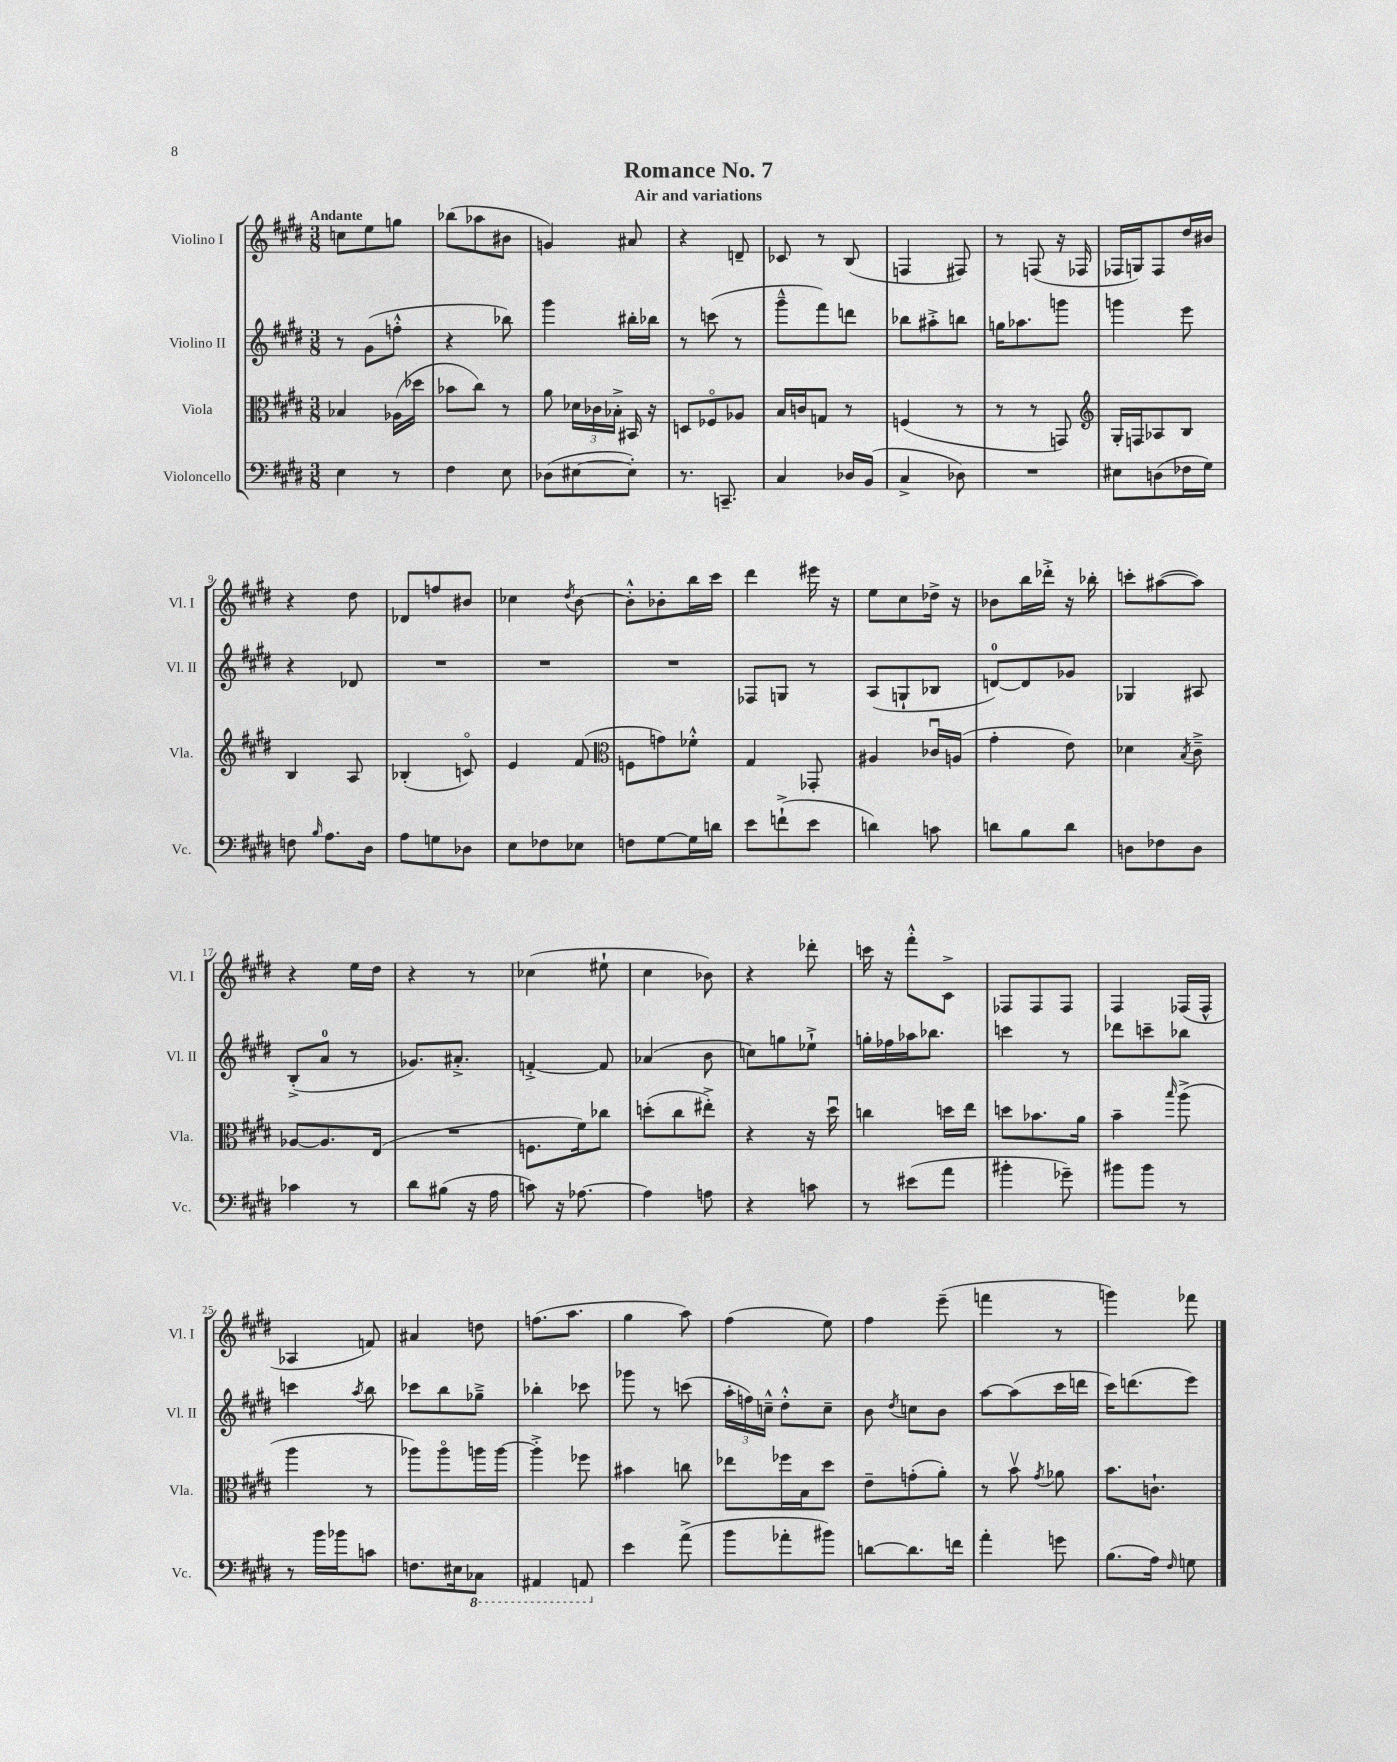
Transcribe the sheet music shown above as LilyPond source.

\header { title = "Romance No. 7" subtitle = "Air and variations" }
<<
\new StaffGroup <<
\new Staff = "s0" \with { instrumentName = "Violino I" shortInstrumentName = "Vl. I" } {
    \clef treble \key e \major \numericTimeSignature \time 3/8 \tempo "Andante"
    \autoBeamOff c''8[ e''8 g''8] |
    bes''8[( aes''8 bis'8] |
    g'4) ais'8 |
    r4 d'8-- |
    ces'8 r8 b8( |
    f4 fis8) |
    r8 f8( r16 fes16 |
    fes16[ g16) fes8 dis''16 bis'16] |
    r4 dis''8 |
    des'8[ f''8 bis'8] |
    ces''4 \acciaccatura { dis''8 } b'8~ |
    b'8[-.-^ bes'8-. b''16 cis'''16] |
    dis'''4 eis'''16 r16 |
    e''8[ cis''8 des''16]-> r16 |
    bes'8[ b''16 des'''16]-.-> r16 bes''16-. |
    c'''8[-. ais''8~( ais''8]) |
    r4 e''16[ dis''16] |
    r4 r8 |
    ces''4( eis''8-! |
    cis''4 bes'8) |
    r4 des'''8-. |
    c'''16 r16 fis'''8[-.-^ cis'8]-> |
    fes8[ fes8 fes8] |
    fis4 fes16[( fes16]-^ |
    aes4 f'8) |
    ais'4 d''8 |
    f''8.[( a''8.] |
    gis''4 a''8) |
    fis''4( e''8) |
    fis''4 e'''8--( |
    f'''4 r8 |
    g'''4) fes'''8 \bar "|." |
}
\new Staff = "s1" \with { instrumentName = "Violino II" shortInstrumentName = "Vl. II" } {
    \clef treble \key e \major \numericTimeSignature \time 3/8
    \autoBeamOff r8 gis'8[( f''8]-.-^ |
    r4 bes''8) |
    gis'''4 bis''16[-. bes''16] |
    r8 c'''8( r8 |
    gis'''8[---^ fis'''8) d'''8] |
    bes''8[ ais''8-.-> b''8] |
    g''16[ aes''8. g'''8] |
    g'''4 e'''8 |
    r4 des'8 |
    R4. |
    R4. |
    R4. |
    fes8[ g8] r8 |
    a8[( g8-! bes8] |
    d'8[-0~) d'8 ges'8] |
    ges4 ais8 |
    b8[-.->( a'8]-0 r8 |
    ges'8.[) ais'8.]-.-> |
    f'4~-.-> f'8 |
    aes'4( b'8 |
    c''8[) g''8 ees''8]-!-> |
    g''16[-. fes''16 aes''16 bes''8.] |
    c'''4 r8 |
    des'''8[ c'''8-- bes''8] |
    c'''4 \acciaccatura { a''8 } b''8 |
    ces'''8[ b''8 ges''8]---> |
    bes''4-. ces'''8 |
    ges'''8 r8 c'''8( |
    \tuplet 3/2 { a''16[-. f''16) c''16]---^ } dis''8[-.-^ c''8]-- |
    b'8 \acciaccatura { dis''8 } c''8[ b'8] |
    a''8[~ a''8( cis'''16 d'''16] |
    cis'''16[) d'''8.( e'''8]) \bar "|." |
}
\new Staff = "s2" \with { instrumentName = "Viola" shortInstrumentName = "Vla." } {
    \clef alto \key e \major \numericTimeSignature \time 3/8
    \autoBeamOff bes4 aes16[( des''16] |
    bes'8[ cis''8]) r8 |
    a'8 \tuplet 3/2 { des'16[ ces'16 bes16]-.-> } bis,16 r16 |
    d8[ fes8\flageolet aes8] |
    b16[ c'16 g8] r8 |
    f4( r8 |
    r8 r8 g,8) |
    \clef treble gis16[-. f16 aes8 b8] |
    b4 a8 |
    bes4-.( c'8\flageolet) |
    e'4 fis'8( |
    \clef alto f8[ g'8) fes'8]-.-^ |
    gis4 ges,8-. |
    ais4 ces'16[\downbow a16]( |
    gis'4-. e'8) |
    des'4 \acciaccatura { b8 } cis'8---> |
    aes8[~ aes8. e16]( |
    R4. |
    f8.[ fis'16) ces''8] |
    d''8[-.( cis''8 eis''8]-.->) |
    r4 r16 dis''16\downbow |
    c''4 d''16[ e''16] |
    d''8[ bes'8. a'16] |
    b'4-- \grace { b''16 } a''8->( |
    a''4 r8 |
    aes''8[) aes''8\flageolet a''16 a''16]~ |
    a''4-.-> fes''8 |
    bis'4 c''8 |
    ees''8[ fes''16 b16 dis''8] |
    e'8[-- g'8-.( a'8]-.) |
    r8 b'8\upbow \acciaccatura { gis'8 } aes'8 |
    b'8.[ c'8.]-! \bar "|." |
}
\new Staff = "s3" \with { instrumentName = "Violoncello" shortInstrumentName = "Vc." } {
    \clef bass \key e \major \numericTimeSignature \time 3/8
    \autoBeamOff e4 r8 |
    fis4 e8 |
    des8[( eis8~ eis8]-.) |
    r8. c,8.-- |
    cis4 des16[ b,16]( |
    cis4-> des8) |
    R4. |
    eis8[ d8( fes16 gis16]) |
    f8 \grace { b16 } a8.[ dis16] |
    a8[ g8 des8] |
    e8[ fes8 ees8] |
    f8[ gis8~ gis16 d'16] |
    e'8[ f'8-!->( e'8] |
    d'4) c'8 |
    d'8[ b8 d'8] |
    d8[ fes8 d8] |
    ces'4 r8 |
    dis'8[ bis8]( r16 a16 |
    c'8) r16 aes8.~ |
    aes4 a8 |
    r4 c'8 |
    r8 eis'8[( a'8] |
    bis'4-. ges'8--) |
    bis'8[ bis'8] r8 |
    r8 b'16[ bes'16 c'8] |
    f8.[ eis16 \ottava #-1 ces,8] |
    ais,,4 a,,8 \ottava #0 |
    e'4 a'8->( |
    b'8[ aes'8-. bis'8]) |
    d'8[~ d'8. f'16] |
    a'4-. g'8 |
    b8.[( a16]) \grace { fis16 } g8 \bar "|." |
}
>>
>>
